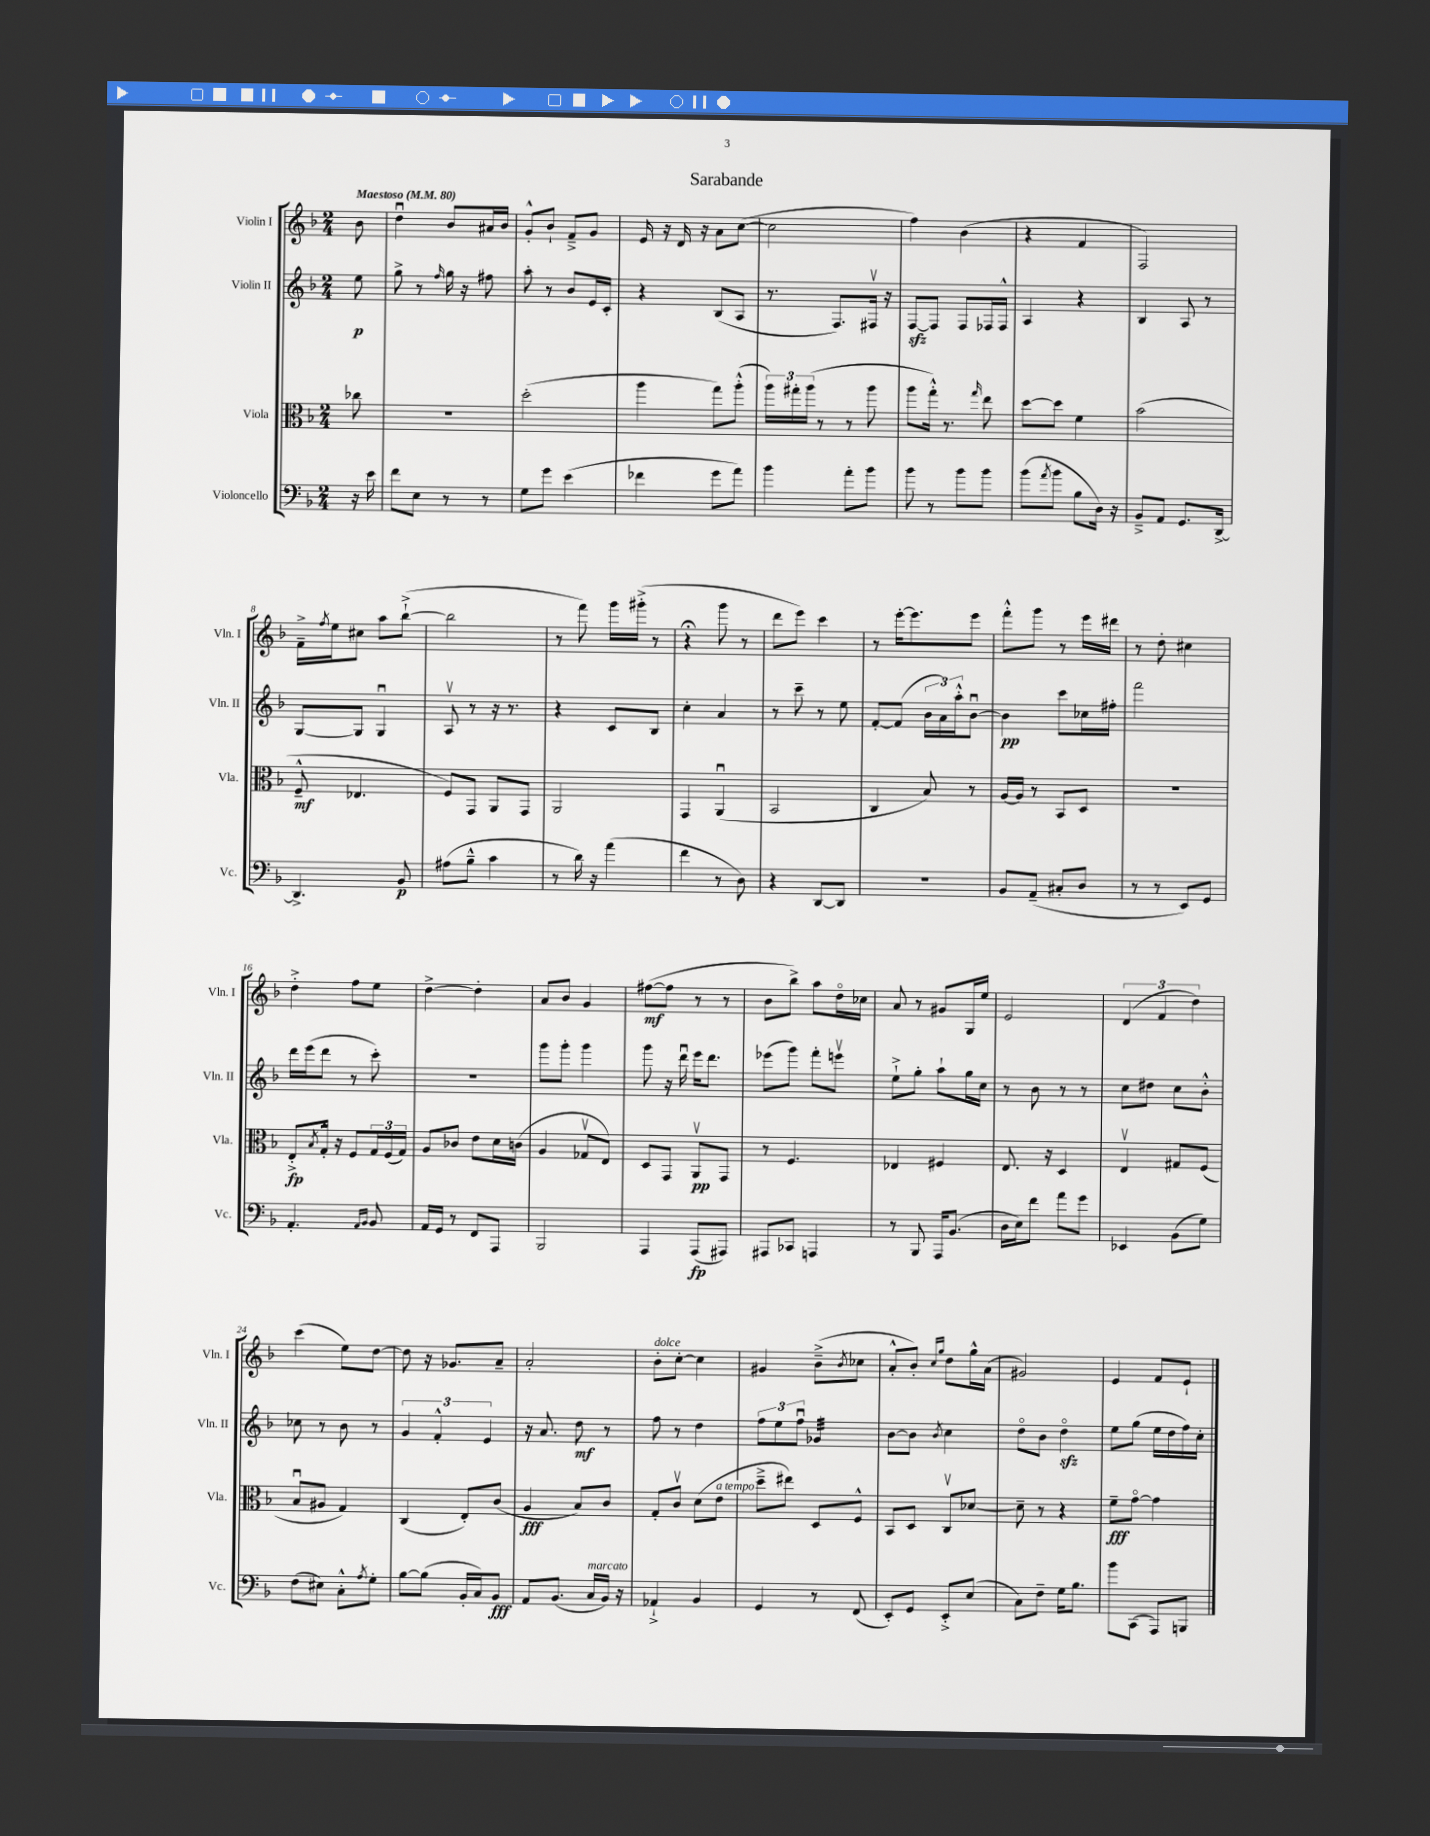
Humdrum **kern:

**kern	**kern	**kern	**kern
*staff4	*staff3	*staff2	*staff1
*clefF4	*clefC3	*clefG2	*clefG2
*k[b-]	*k[b-]	*k[b-]	*k[b-]
*M2/4	*M2/4	*M2/4	*M2/4
*MM80	*MM80	*MM80	*MM80
16r	8cc-	8ee	8b-
16e	.	.	.
=	=	=	=
8f	2r	8gg^	4ddu
8E	.	8r	.
.	.	16qqff	.
8r	.	16gg	8b-
.	.	16r	.
8r	.	8ff#	16a#
.	.	.	16b-
=	=	=	=
8G	(2dd'	8aa'	8g'^^
8g	.	8r	8b-`
(4e	.	8b-	8f~^
.	.	16e	8g
.	.	16c'	.
=	=	=	=
4f-	4aa	4r	16e
.	.	.	16r
.	.	.	16d
.	.	.	16r
8g	8gg)	(8B-	8a
8a)	(8aa'^^	8A	([8cc
=	=	=	=
4b-	24aa)	8.r	2cc]
.	24gg#'	.	.
.	(24aa	.	.
.	8r	.	.
.	.	8.F)	.
8a'	8r	.	.
8b-	8aa	16F#v	.
.	.	16r	.
=	=	=	=
8b-	8aa	[8F	4ff)
8r	16gg'^^)	8F]	.
.	8.r	.	.
8b-	.	8F	(4b-
.	16qqgg	.	.
8b-	8ee	16F-	.
.	.	16F-^^	.
=	=	=	=
(8b-	[8dd	4A	4r
8qa	.	.	.
8b-	8dd]	.	.
8B-	4f	4r	4f
16D)	.	.	.
16r	.	.	.
=	=	=	=
8BB-~^	(2b-	4B-	2F)
8AA	.	.	.
8.GG	.	8A	.
.	.	8r	.
[16DD^	.	.	.
=	=	=	=
4.DD^]	8F~^^	[8G	16f~^
.	.	.	8qff
.	.	.	16ee
.	4.E-	8G]	8cc#
.	.	4Gu	8aa
8BB-	.	.	([8bb-`^
=	=	=	=
(8A#	8F)	8Av	2bb-]
8B-~^^	8GG	8r	.
4c	8AA	16r	.
.	.	8.r	.
.	8GG	.	.
=	=	=	=
8r	2AA	4r	8r
16d)	.	.	8fff)
16r	.	.	.
(4a	.	8c	16ggg
.	.	.	(16ggg#'^
.	.	8B-	8r
=	=	=	=
4f	4GG	4cc'	4r;
8r	(4AAu	4a	8ggg
8D)	.	.	8r
=	=	=	=
4r	2BB-	8r	8ddd
.	.	8ccc~	8eee)
[8DD	.	8r	4ccc
8DD]	.	8ee	.
=	=	=	=
2r	4C	[8f'	8r
.	.	(8f]	[16eee'
.	.	.	8.eee]
.	8B-)	24b-	.
.	.	24a)	.
.	.	24aa'^^	.
.	8r	[8b-u	8eee
=	=	=	=
8BB-	[16A	4b-]	8fff'^^
.	16A]	.	.
(8AA~	8r	.	8ggg
8C#'	8BB-	8ccc	8r
8D	8D	16cc-	16eee
.	.	16ff#'	16ddd#
=	=	=	=
8r	2r	2fff	8r
8r	.	.	8dd'
8EE)	.	.	4cc#
8GG	.	.	.
=	=	=	=
4.AA'	8E'^	16ddd	4dd'^
.	.	(16eee	.
.	8qB-	.	.
.	16G'^^	8ddd	.
.	16r	.	.
.	8F	8r	8ff
16qqAA	.	.	.
16qqBB-	.	.	.
8BB-	24G	8ccc')	8ee
.	(24F	.	.
.	24G)	.	.
=	=	=	=
16AA	8A	2r	[4dd^
16GG	.	.	.
8r	8c-	.	.
8FF	8e	.	4dd']
8AAA	16d	.	.
.	(16c	.	.
=	=	=	=
2BBB-	4A	8ggg	8a
.	.	8ggg'	8b-
.	8G-v	4ggg	4g
.	8E)	.	.
=	=	=	=
4AAA	8D	8ggg	([8ff#
.	8GG	16r	8ff#]
.	.	16dddu	.
(8AAA	8AAv	16eee	8r
.	.	8.ddd	.
8AAA#)	8GG	.	8r
=	=	=	=
8AAA#	8r	(8eee-	8b-
8CC-	4.F	8ggg)	8bb-^)
4AAA	.	8fff'	8aa
.	.	8eeev	16ddo
.	.	.	16cc-
=	=	=	=
8r	4E-	8ee`^	8a
8BBB-	.	8gg'	8r
16AAA	4F#	8aa`	8g#
(8.BB-	.	.	.
.	.	16gg	16G
.	.	16cc	16ee
=	=	=	=
16D	8.E	8r	2e
16E)	.	.	.
8f	.	8b-	.
.	16r	.	.
8a	4D	8r	.
8g	.	8r	.
=	=	=	=
4EE-	4Ev	8cc	(6d
.	.	8dd#	.
.	.	.	6f
(8BB-	8G#	8cc	.
.	.	.	6dd)
8G)	(8F	8b-'^^	.
=	=	=	=
(8F	8B-u	8cc-	(4ccc
8E#)	8A#	8r	.
8C'^^	4G)	8b-	8ee)
8qA	.	.	.
8G'	.	8r	[8dd
=	=	=	=
[8B-	(4C	6g	8dd]
(8B-]	.	.	16r
.	.	6f'^^	.
.	.	.	8.g-
16BB-'	8E')	.	.
16C)	.	.	.
.	.	6e	.
8BB-	(8c	.	8a~
=	=	=	=
8AA	4A	16r	2a'
.	.	8.a	.
(8.BB-	.	.	.
.	8B-)	8dd	.
16C	.	.	.
16BB-)	8c	8r	.
16r	.	.	.
=	=	=	=
4AA-`^	8G'	8ff	8b-'
.	8cv	8r	[8cc'
4BB-	(8d	4dd	4cc]
.	8e	.	.
=	=	=	=
4GG	8dd~^	12ff	4g#
.	.	12ee	.
.	8ee#)	.	.
.	.	12ffu	.
8r	8D	4g-	(8b-~^
.	.	.	8qb-
(8FF	8F^^	.	8cc-
=	=	=	=
8EE')	8BB-	[8b-	8a'^^
8GG	8D	8b-]	8b-')
.	.	.	16qqcc
.	.	8qb-	16qqgg
8EE'^	8Cv	4cc	8dd
(8E	[8d-	.	16gg^^
.	.	.	(16a
=	=	=	=
8C)	8d-~]	8ddo	2g#)
8F~	8r	8b-	.
16G	4r	4ddo	.
8.B-	.	.	.
=	=	=	=
8b-	8f~	8ee	4e
(8CC	[8go	(8gg	.
8AAA)	4g]	16ee	8f
.	.	16dd	.
8BBB	.	16ff)	8e`
.	.	16cc'	.
==	==	==	==
*-	*-	*-	*-
